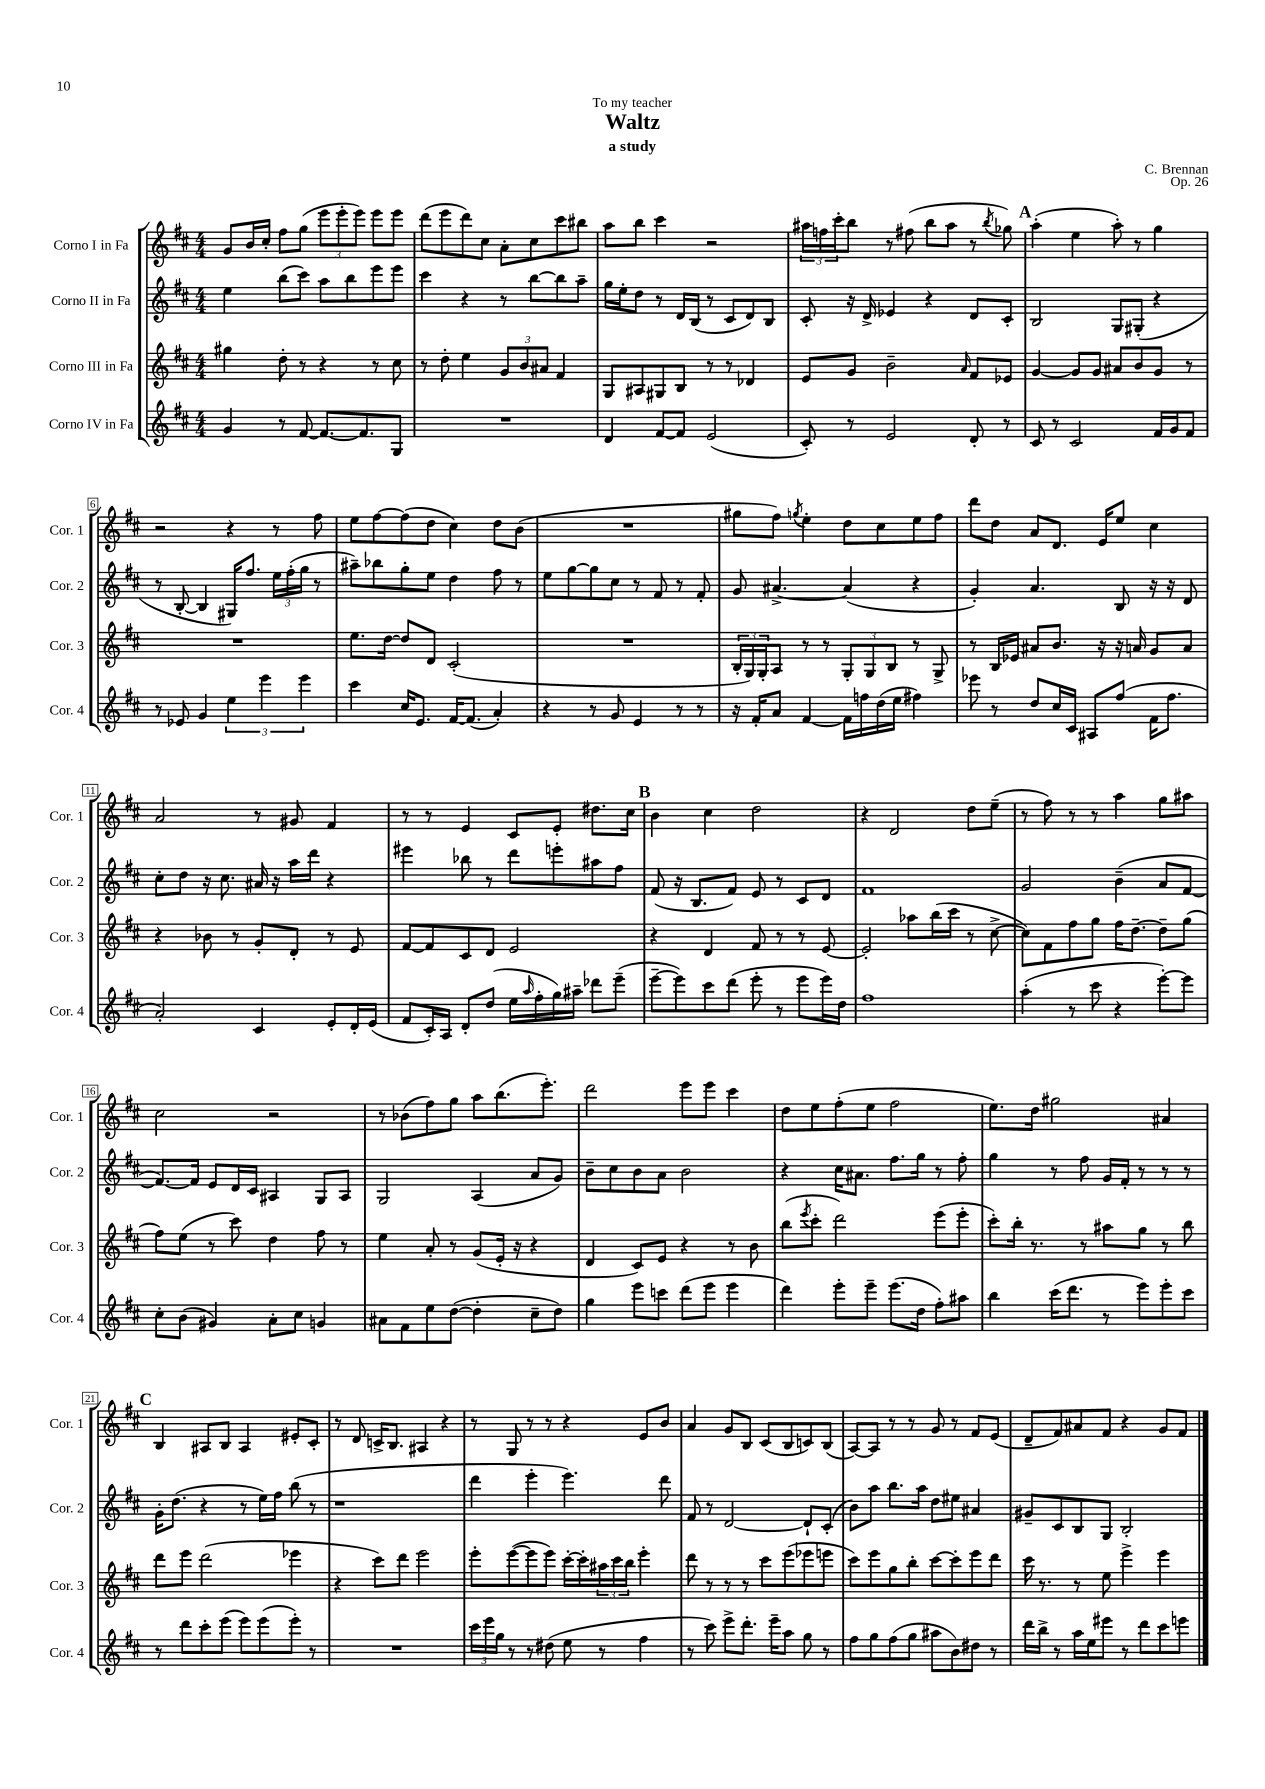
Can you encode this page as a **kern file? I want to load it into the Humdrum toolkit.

**kern	**kern	**kern	**kern
*staff4	*staff3	*staff2	*staff1
*clefG2	*clefG2	*clefG2	*clefG2
*k[f#c#]	*k[f#c#]	*k[f#c#]	*k[f#c#]
*M4/4	*M4/4	*M4/4	*M4/4
4g/	4gg#\	4ee\	8g/L
.	.	.	16b/L
.	.	.	16cc#'/JJ
8r	8dd'\	(8bb\L	8ff#\L
[8f#/	8r	8ccc#\J)	(8gg\J
8.f#/_L	4r	8aa\L	12eee\L
.	.	.	12eee'\
.	.	8bb\	.
.	.	.	12eee\J)
8.f#/]	.	.	.
.	8r	8eee\	8eee\L
8G/J	8cc#\	8eee\J	8eee\J
=	=	=	=
1r	8r	4ccc#\	(8ddd\L
.	8dd'\	.	8eee\
.	4ee\	4r	8ddd\)
.	.	.	8cc#\J
.	12g/L	8r	8a'\L
.	12b/	.	.
.	.	[8bb\L	8cc#\
.	12a#/J	.	.
.	4f#/	8bb\]	8ccc#\
.	.	8aa~\J	8bb#\J
=	=	=	=
4d/	8G/L	16gg\LL	8aa\L
.	.	16ee'\J	.
.	8A#/	8dd\J	8bb\J
[8f#/L	8G#/	8r	4ccc#\
8f#/]J	8B/J	16d/LL	.
.	.	(16B/JJ	.
(2e/	8r	8r	2r
.	8r	8c#/L	.
.	4d-/	8d/)	.
.	.	8B/J	.
=	=	=	=
8c#'/)	8e/L	8c#'/	24aa#\LL
.	.	.	24ff\
.	.	.	24ccc#'\J
8r	8g/J	16r	8bb\J
.	.	16d^/	.
2e/	2b~\	4e-/	8r
.	.	.	(8ff#\
.	.	4r	8bb\L
.	.	.	8aa#\J
.	16qqa/	.	.
8d'/	8f#/L	8d/L	8r
.	.	.	8qbb/
8r	8e-/J	8c#'/J	8gg-\)
=	=	=	=
8c#/	[4g/	2B/	(4aa'\
8r	.	.	.
2c#/	8g/]L	.	4ee\
.	8g/J	.	.
.	8a#/L	8G/L	8aa'\)
.	8b/	(8G#'/J	8r
16f#/LL	8g/J	4r	4gg\
16g/J	.	.	.
8f#/J	8r	.	.
=	=	=	=
8r	1r	8r	2r
8e-/	.	[8B'/	.
4g/	.	4B/]	.
6ee\	.	16G#/LK)	4r
.	.	8.ff#/J	.
6eee\	.	.	.
.	.	24ee\LL	8r
.	.	(24ff#'\	.
6eee\	.	24gg\JJ	.
.	.	8r	8ff#\
=	=	=	=
4ccc#\	8.ee\L	8aa#~\L)	8ee\L
.	.	8bb-\	[8ff#\
.	[16dd\Jk	.	.
16cc#/LK	8dd/]L	8gg'\	(8ff#\]
8.e/J	.	.	.
.	8d/J	8ee\J	8dd\J
[16f#/LK	(2c#'/	4dd\	4cc#\)
(8.f#/]J	.	.	.
4a'/)	.	8ff#\	8dd\L
.	.	8r	(8b\J
=	=	=	=
4r	1r	8ee\L	1r
.	.	[8gg\	.
8r	.	8gg\]	.
8g/	.	8cc#\J	.
4e/	.	8r	.
.	.	8f#/	.
8r	.	8r	.
8r	.	8f#'/	.
=	=	=	=
16r	24B'/LL	8g/	8gg#\L
.	24G/)	.	.
16f#'/LK	.	.	.
.	24G'/J	.	.
8a/J	8A/J	[4.a#^/	8ff#\J)
.	.	.	8qgg/
[4f#/	8r	.	4ee'\
.	8r	.	.
16f#\]LL	12G'/L	(4a#/]	8dd\L
16ff\	.	.	.
.	12G/	.	.
(16dd\	.	.	8cc#\
.	12B/J	.	.
16ee\JJ	.	.	.
4ff#\)	8r	4r	8ee\
.	8G^/	.	8ff#\J
=	=	=	=
8eee-\	8r	4g'/)	8ddd\L
8r	16B/LL	.	8dd\J
.	16e-/JJ	.	.
8dd/L	8a#/L	4.a/	8a/L
16cc#/L	8.b/J	.	8.d/J
16c#/JJ	.	.	.
8A#/L	.	.	.
.	16r	.	16e/LK
(8ff#/J	16r	8B/	8ee/J
.	16a/	.	.
16f#\LK	8g/L	16r	4cc#\
8.ff#\J	.	16r	.
.	8a/J	8d/	.
=	=	=	=
2a'/)	4r	8cc#'\L	2a/
.	.	8dd\J	.
.	8b-\	16r	.
.	.	8.cc#\	.
.	8r	.	.
4c#/	8g'/L	16a#/	8r
.	.	16r	.
.	8d'/J	16aa\LL	8g#/
.	.	16ddd\JJ	.
8e'/L	8r	4r	4f#/
16d'/L	8e/	.	.
(16e/JJ	.	.	.
=	=	=	=
8f#/L	[8f#/L	4eee#\	8r
16c#'/L)	8f#/]	.	8r
16A/JJ	.	.	.
8d'/L	8c#/	8bb-\	4e/
(8dd/J	8d/J	8r	.
16ee\LL	2e/	8ddd\L	8c#/L
16qqaa/	.	.	.
16ff#'\	.	.	.
16gg\)	.	8eee'\	8e'/J
16aa#~\JJ	.	.	.
8ddd-\L	.	8aa#\	8.dd#\L
(8eee~\J	.	8ff#\J	.
.	.	.	16cc#\Jk
=	=	=	=
[8eee~\L	4r	(8f#/	4b\
8eee\])	.	16r	.
.	.	8.B/L	.
8ccc#\	4d/	.	4cc#\
(8ddd\J	.	8f#/J)	.
8eee'\	8f#/	8e/	2dd\
8r	8r	8r	.
8eee\L	8r	8c#/L	.
16eee\L)	[8e/	8d/J	.
16dd\JJ	.	.	.
=	=	=	=
1ff#	2e'/]	1f#	4r
.	.	.	2d/
.	8aa-\L	.	.
.	(16bb\L	.	.
.	16ccc#\JJ	.	.
.	8r	.	8dd\L
.	[8cc#^\	.	(8ee~\J
=	=	=	=
(4aa'\	8cc#\]L)	2g/	8r
.	8f#\	.	8ff#\)
8r	8ff#\	.	8r
8ccc#\	8gg\J	.	8r
4r	16ff#\LK	(4b~\	4aa\
.	[8.dd~\J	.	.
[8eee'\L)	8dd~\]L	8a/L	8gg\L
8eee\]J	(8gg\J	[8f#/J	8aa#\J
=	=	=	=
8cc#'\L	8ff#\L)	8.f#/_L)	2cc#\
(8b\J	(8ee\J	.	.
.	.	16f#/]Jk	.
4g#/)	8r	8e/L	.
.	8ccc#\)	16d/L	.
.	.	16c#/JJ	.
8a'\L	4dd\	4A#/	2r
8cc#\J	.	.	.
4g/	8ff#\	8G/L	.
.	8r	8A#/J	.
=	=	=	=
8a#\L	4ee\	2G/	8r
8f#\	.	.	(8b-\L
8ee\	8a'/	.	8ff#\)
([8dd\J	8r	.	8gg\J
4dd'\]	(8g/L	(4A/	8aa\L
.	16e'/Jk	.	(8.bb\
.	16r	.	.
8cc#~\L	4r	8a/L	.
.	.	.	8.eee'\J)
8dd\J)	.	8g/J)	.
=	=	=	=
4gg\	4d/	8b~\L	2ddd\
.	.	8cc#\	.
8eee\L	8c#/L)	8b\	.
8ccc\J	8e/J	8a\J	.
(8ddd\L	4r	2b\	8eee\L
8eee\J	.	.	8eee\J
4eee\	8r	.	4ccc#\
.	8b\	.	.
=	=	=	=
4ddd\)	(8bb\L	4r	8dd\L
.	8qeee/	.	.
.	8ccc#'\J	.	8ee\
8eee'\L	2ddd\)	16cc#\LK	(8ff#'\
.	.	8.a#\J	.
8eee~\J	.	.	8ee\J
(8.eee\L	.	8.ff#\L	2ff#\
16dd\Jk	.	16gg\Jk	.
8ff#'\L)	(8eee\L	8r	.
8aa#\J	8eee'\J	8ff#'\	.
=	=	=	=
4bb\	8ccc#'\L)	4gg\	8.ee\L)
.	16bb'\Jk	.	.
.	8.r	.	16dd\Jk
(16ccc#\LK	.	8r	2gg#\
8.ddd\J	.	.	.
.	8r	8ff#\	.
8r	8aa#\L	16g/LL	.
.	.	16f#'/JJ	.
8eee\L)	8gg\J	8r	.
8eee'\	8r	8r	4a#/
8ccc#\J	8bb\	8r	.
=	=	=	=
8r	8ddd\L	16g'\LK	4B/
.	.	(8.dd\J	.
8ddd\L	8eee\J	.	.
8ccc#'\	(2ddd\	4r	8A#/L
(8eee\J	.	.	8B/J
8eee\L)	.	8r	4A#/
(8eee\	.	16ee\LL)	.
.	.	16ff#\JJ	.
8eee'\J)	4eee-\	(8bb\	8e#'/L
8r	.	8r	8c#'/J
=	=	=	=
1r	4r	1r	8r
.	.	.	8d/
.	8ccc#\L)	.	16c^/LK
.	.	.	8.B/J
.	8ddd\J	.	.
.	2eee\	.	4A#/
.	.	.	4r
=	=	=	=
24ccc#\LL	8eee'\L	4ddd\	8r
24eee\	.	.	.
24gg\JJ	.	.	.
8r	([8eee\	.	8G/
8r	8eee\]	4eee'\	8r
(8dd#\	8eee\J)	.	8r
8ee\	[16ccc#'\LL	4.eee\)	4r
.	16ccc#'\]	.	.
8r	24aa#\	.	.
.	24ccc#\	.	.
.	24bb\JJ	.	.
4ff#\	4eee'\	.	8e/L
.	.	8ddd\	8b/J
=	=	=	=
8r	8ddd\	8f#/	4a/
8ccc#\)	8r	8r	.
8eee^\L	8r	[2d/	8g/L
8.ddd'\J	8r	.	8B/J
.	8ccc#\L	.	(8c#/L
16eee~\LK	.	.	.
8aa\J	(8eee\	.	8B/
8gg\	8eee-\	8d`/]L	8c/)
8r	8eee\J	(8c#'/J	(8B/J
=	=	=	=
8ff#\L	8ccc#\L)	8b\L)	[8A/L)
8gg\	8eee\	8aa\J	8A/]J
(8ff#\	8gg\	8.bb\L	8r
8gg\J	8bb'\J	.	8r
.	.	16aa\Jk	.
8aa#\L	[8ccc#\L	8dd\L	8g/
8b\)	8ccc#'\]	8ee#\J	8r
8dd#\J	8eee\	4a#/	8f#/L
8r	8ddd\J	.	(8e/J
=	=	=	=
16ddd\LL	16ccc#\	8g#~/L	8d~/L
16bb^\JJ	8.r	.	.
8r	.	8c#/	8f#/)
16aa\LL	8r	8B/	8a#/
16ee\J	.	.	.
8eee#\J	8ee\	8G/J	8f#/J
8r	4eee^\	2B'/	4r
8ddd\L	.	.	.
8ccc#\	4eee\	.	8g/L
8eee\J	.	.	8f#/J
==	==	==	==
*-	*-	*-	*-
